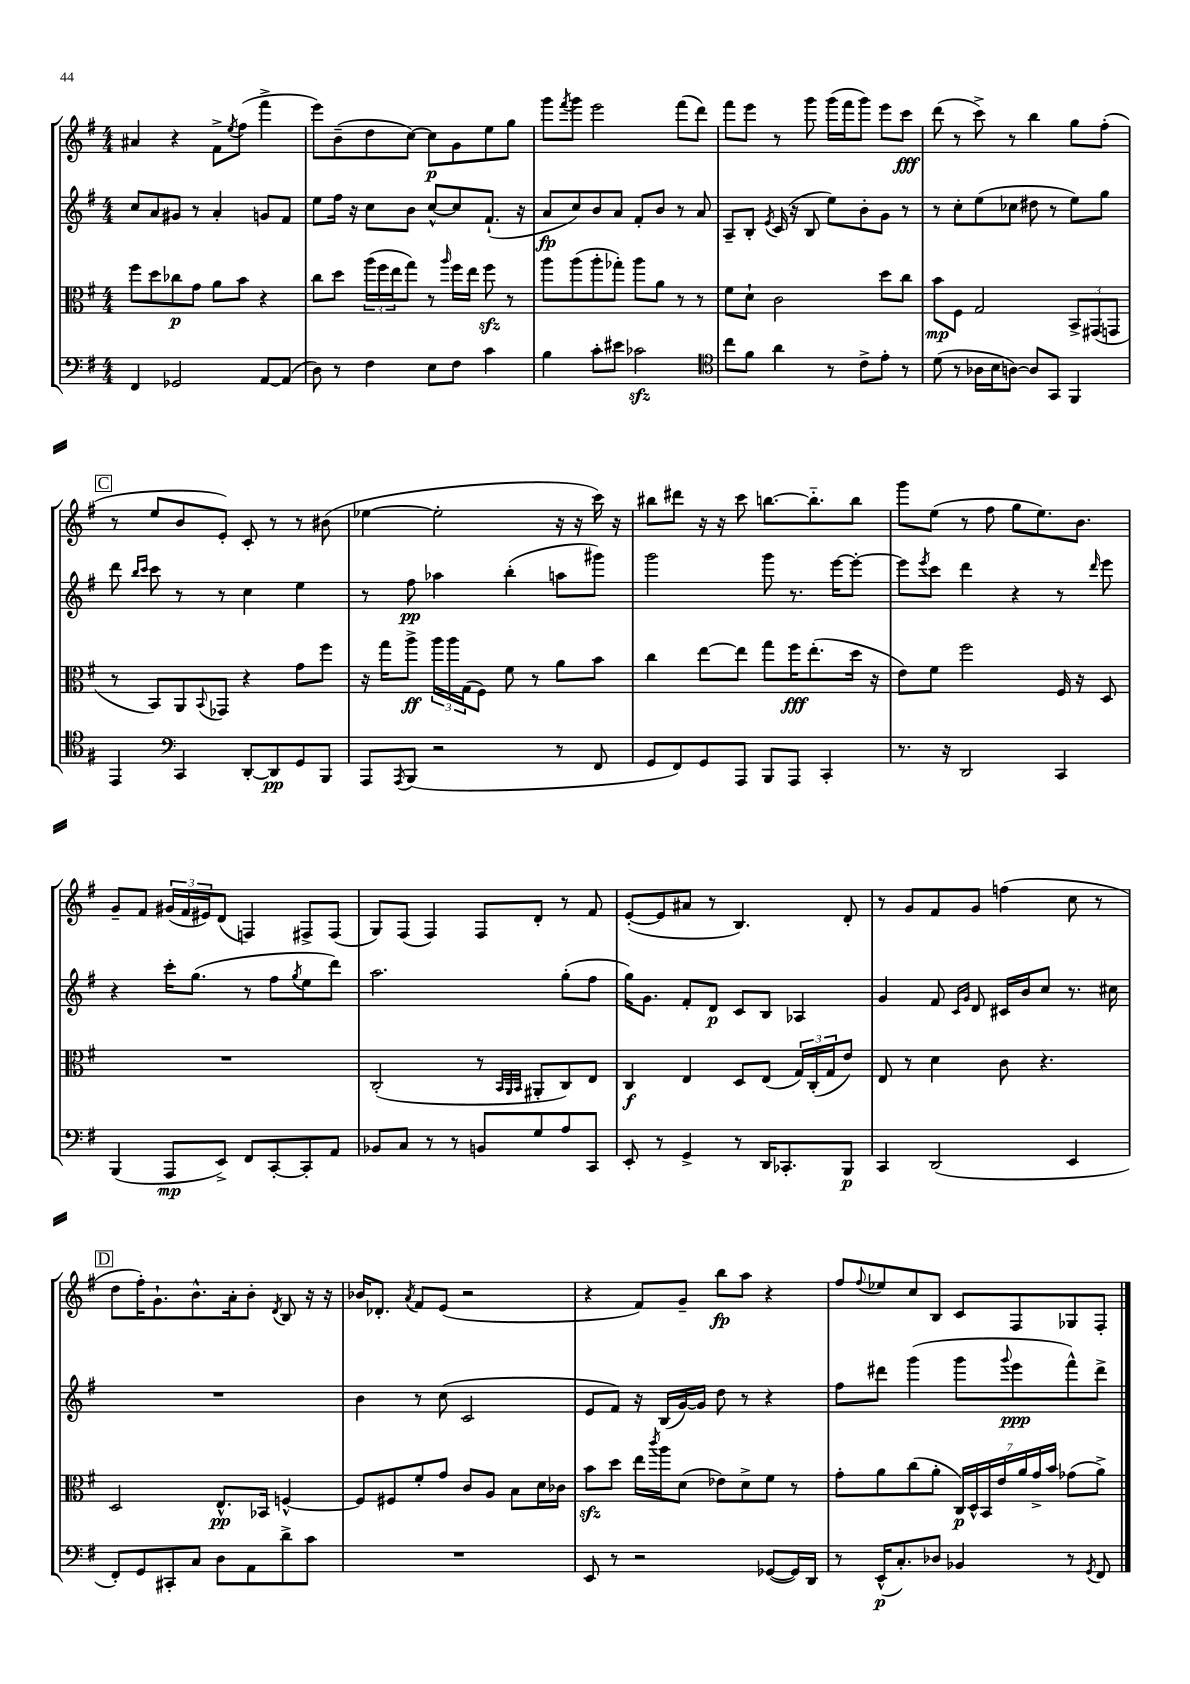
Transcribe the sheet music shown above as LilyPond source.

<<
\new StaffGroup <<
\new Staff = "s0" {
    \clef treble \key g \major \numericTimeSignature \time 4/4
    ais'4 r4 fis'8-> \acciaccatura { e''8 } fis''8( fis'''4-> |
    e'''8) b'8--( d''8 c''8~) c''8\p g'8 e''8 g''8 |
    g'''8 \acciaccatura { fis'''8 } g'''8 e'''2 fis'''8( d'''8) |
    fis'''8 e'''8 r8 g'''8 g'''16( fis'''16 g'''8) e'''8 c'''8\fff |
    d'''8( r8 c'''8->) r8 b''4 g''8 fis''8-.( |
    \mark \markup { \box "C" } r8 e''8 b'8 e'8-.) c'8-. r8 r8 bis'8( |
    ees''4~ ees''2-. r16 r16 c'''16) r16 |
    bis''8 dis'''8 r16 r16 c'''8 b''8.~ b''8.-_ b''8 |
    g'''8 e''8( r8 fis''8 g''8 e''8.) b'8. |
    g'8-- fis'8 \tuplet 3/2 { gis'16( fis'16 eis'16) } d'8( f4) fis8-> fis8( |
    g8) fis8( fis4) fis8 d'8-. r8 fis'8 |
    e'8~-.( e'8 ais'8 r8 b4.) d'8-. |
    r8 g'8 fis'8 g'8 f''4( c''8 r8 |
    \mark \markup { \box "D" } d''8 fis''16-.) g'8.-! b'8.-^ a'16-. b'8-. \acciaccatura { d'8 } b8 r16 r16 |
    bes'16 des'8.-. \acciaccatura { a'8 } fis'8 e'8( r2 |
    r4 fis'8) g'8-- b''8\fp a''8 r4 |
    fis''8 \appoggiatura { fis''8 } ees''8 c''8 b8 c'8 fis8 ges8 fis8-. \bar "|." |
}
\new Staff = "s1" {
    \clef treble \key g \major \numericTimeSignature \time 4/4
    c''8 a'8 gis'8 r8 a'4-. g'8 fis'8 |
    e''8 fis''16 r16 c''8 b'8 c''8~-^ c''8 fis'8.-!( r16 |
    a'8\fp c''8) b'8 a'8 fis'8-. b'8 r8 a'8 |
    a8-- b8-. \acciaccatura { e'8 } c'16( r16 b8 e''8) b'8-. g'8 r8 |
    r8 c''8-. e''8( ces''8 dis''8 r8 e''8) g''8 |
    \mark \markup { \box "C" } d'''8 \grace { b''16 c'''16 } c'''8 r8 r8 c''4 e''4 |
    r8 fis''8\pp aes''4 b''4-.( a''8 gis'''8) |
    g'''2 g'''8 r8. e'''16~ e'''8~-. |
    e'''8 \acciaccatura { e'''8 } c'''8 d'''4 r4 r8 \grace { d'''16 } e'''8 |
    r4 c'''16-. g''8.( r8 fis''8 \acciaccatura { g''8 } e''8 d'''8) |
    a''2. g''8-.( fis''8 |
    g''16) g'8. fis'8-. d'8\p c'8 b8 aes4 |
    g'4 fis'8 \grace { c'16 g'16 } d'8 cis'16 b'16 c''8 r8. cis''16 |
    \mark \markup { \box "D" } R1 |
    b'4 r8 c''8( c'2 |
    e'8 fis'8) r16 b16( g'16~) g'16 d''8 r8 r4 |
    fis''8 dis'''8 g'''4( g'''8 \appoggiatura { g'''8 } e'''8\ppp fis'''8-^) dis'''8-> \bar "|." |
}
\new Staff = "s2" {
    \clef alto \key g \major \numericTimeSignature \time 4/4
    fis''8 d''8 ces''8\p g'8 a'8 b'8 r4 |
    c''8 d''8 \tuplet 3/2 { a''16( fis''16 e''16 } g''8) r8 \grace { a''16 } fis''16 e''16 fis''8\sfz r8 |
    a''8 a''8( a''8-. ges''8-.) a''8 a'8 r8 r8 |
    fis'8 d'8-! c'2 d''8 c''8 |
    b'8\mp fis8 g2 \tuplet 3/2 { b,8-> gis,8( g,8 } |
    \mark \markup { \box "C" } r8 b,8) a,8 \appoggiatura { b,8 } ges,8 r4 g'8 fis''8 |
    r16 g''16 a''8->\ff \tuplet 3/2 { a''16 a''16 g16( } fis8) fis'8 r8 a'8 b'8 |
    c''4 e''8~ e''8 g''8 fis''16\fff e''8.-.( d''16 r16 |
    e'8) fis'8 fis''2 fis16 r16 d8 |
    R1 |
    c2-.( r8 \grace { b,32 a,32 b,32 } ais,8-. c8) e8 |
    c4\f e4 d8 e8( \tuplet 3/2 { g16) c16-.( g16 } e'8) |
    e8 r8 d'4 c'8 r4. |
    \mark \markup { \box "D" } d2 e8.-^\pp bes,16 f4~-^ |
    f8 fis8 fis'8-. g'8 c'8 a8 b8 d'16 ces'16 |
    b'8\sfz d''8 e''16 \acciaccatura { c'''8 } a''16 d'8( ees'8) d'8-> fis'8 r8 |
    g'8-. a'8 c''8( a'8-. \tuplet 7/4 { c16\p) d16-^ b,16 e'16 a'16 g'16-> b'16 } ges'8( a'8->) \bar "|." |
}
\new Staff = "s3" {
    \clef bass \key g \major \numericTimeSignature \time 4/4
    fis,4 ges,2 a,8~ a,8( |
    d8) r8 fis4 e8 fis8 c'4 |
    b4 c'8-. eis'8 ces'2\sfz |
    \clef tenor c''8 fis'8 a'4 r8 c'8-> e'8-. r8 |
    d'8( r8 aes16 b16 a8~) a8 g,8 fis,4 |
    \mark \markup { \box "C" } e,4 \clef bass c,4 d,8~-. d,8\pp g,8 b,,8 |
    a,,8 \acciaccatura { a,,8 } b,,8( r2 r8 fis,8 |
    g,8 fis,8) g,8 a,,8 b,,8 a,,8 c,4-. |
    r8. r16 d,2 c,4 |
    b,,4( a,,8\mp e,8->) fis,8 c,8~-. c,8-. a,8 |
    bes,8 c8 r8 r8 b,8 g8 a8 c,8 |
    e,8-. r8 g,4-> r8 d,16 ces,8.-. b,,8\p |
    c,4 d,2( e,4 |
    \mark \markup { \box "D" } fis,8-.) g,8 cis,8-. c8 d8 a,8 d'8-> c'8 |
    R1 |
    e,8 r8 r2 ges,8~( ges,16) d,16 |
    r8 e,16-^\p( c8.-.) des8 bes,4 r8 \acciaccatura { g,8 } fis,8 \bar "|." |
}
>>
>>
\layout { \context { \Score \remove "Bar_number_engraver" } }
